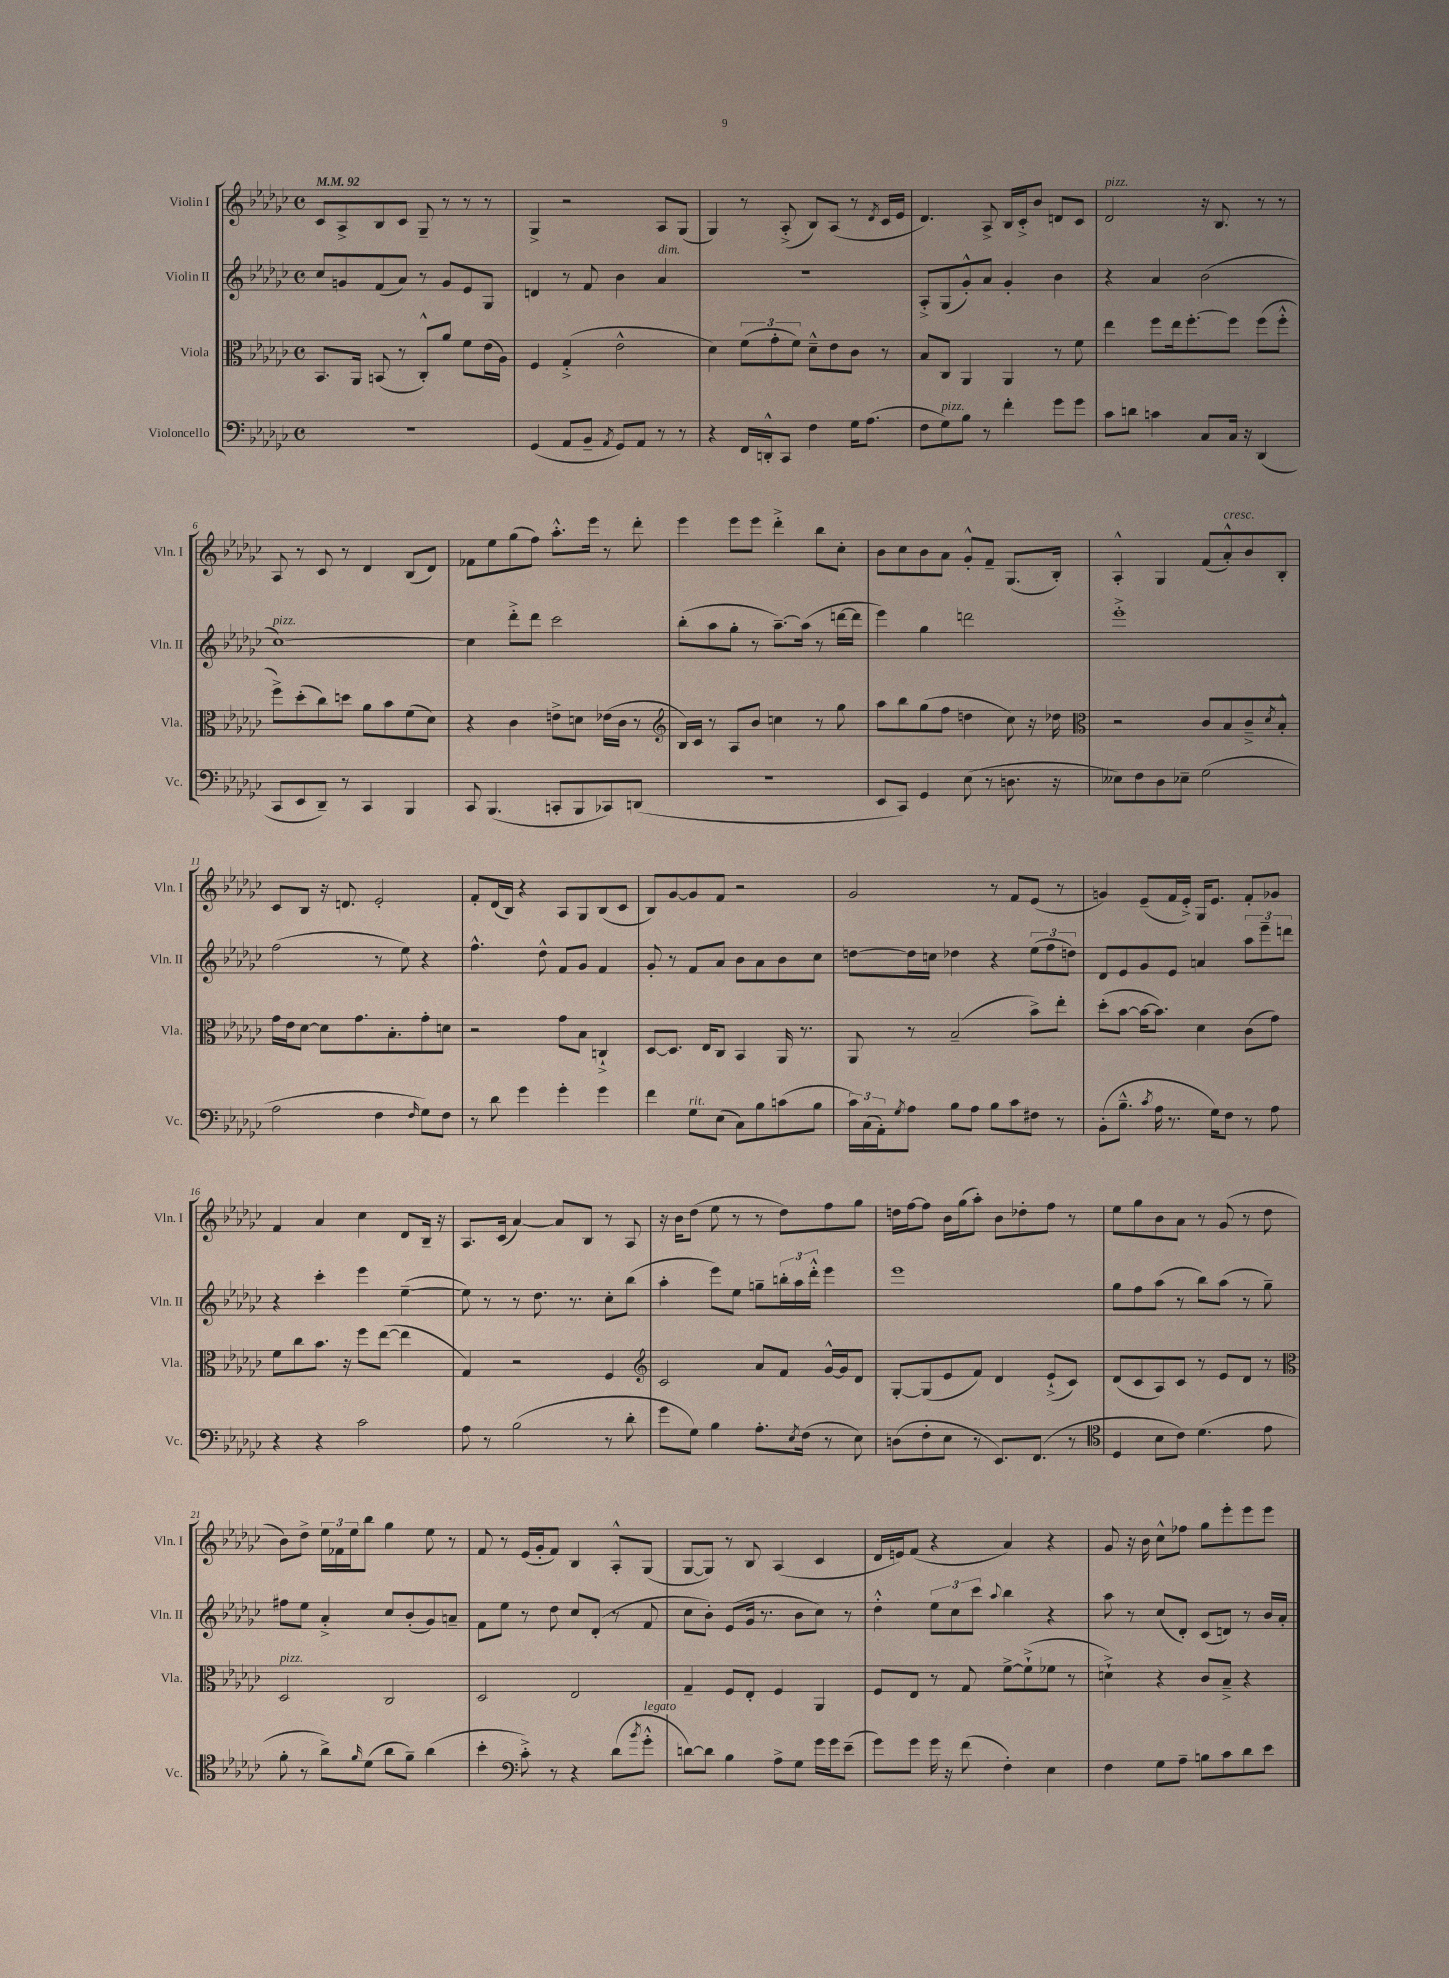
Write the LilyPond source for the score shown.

<<
\new StaffGroup <<
\new Staff = "s0" \with { instrumentName = "Violin I" shortInstrumentName = "Vln. I" } {
    \clef treble \key ges \major \defaultTimeSignature \time 4/4 \tempo 4 = 92
    ces'8 aes8-> bes8 ces'8 ges8-- r8 r8 r8 |
    ges4-> r2 aes8 ges8( |
    ges4) r8 aes8-.->( bes8) aes8( r8 \acciaccatura { des'8 } ces'16 ees'16 |
    des'4.) aes8-> bes16 ces'16-.-> bes'8 d'8 ces'8 |
    des'2^\markup { \italic "pizz." } r16 bes8. r8 r8 |
    aes8 r8 ces'8 r8 des'4 bes8( des'8) |
    fes'8 ees''8 ges''8( f''8) aes''8.-.-^ ees'''16 r8 des'''8-. |
    ees'''4 ees'''8 ees'''8 des'''4-.-> bes''8 ces''8-. |
    bes'8 ces''8 bes'8 aes'8 ges'8-.-^ f'8-- ges8.( bes16-.) |
    aes4-.-^ ges4 f'8( aes'8-.-^^\markup { \italic "cresc." }) bes'8 bes8-. |
    ces'8 bes8 r16 d'8. ees'2-. |
    f'8-. des'16( bes16) r4 aes8 ges8 bes8( ces'8 |
    bes8) ges'8~ ges'8 f'8 r2 |
    ges'2 r8 f'8 ees'8( r8 |
    g'4) ees'8--( f'16 ees'16-.->) ges16 ees'8. f'8-. ges'8 |
    f'4 aes'4 ces''4 des'8 bes16-- r16 |
    aes8. ces'16( aes'4~) aes'8 bes8 r8 aes8 |
    r16 bes'16 des''8( ees''8 r8 r8 des''8) f''8 ges''8 |
    d''16 f''16~ f''8 bes'16 ges''16( aes''8-.) bes'8 des''8-. f''8 r8 |
    ees''8 ges''8 bes'8 aes'8 r8 ges'8( r8 des''8 |
    bes'8) des''8-> \tuplet 3/2 { ees''16 fes'16 ees''16 } bes''8 ges''4 ees''8 r8 |
    f'8 r8 ees'16( ges'16-. f'8) bes4 aes8-.-^ ges8( |
    ges8~ ges8) r8 bes8 aes4( ces'4 |
    des'16 e'16) f'8( r4 aes'4) r4 |
    ges'8 r16 bes'16 ces''8-^ fes''8 ges''8 ees'''8-. ees'''8 ees'''8 \bar "|." |
}
\new Staff = "s1" \with { instrumentName = "Violin II" shortInstrumentName = "Vln. II" } {
    \clef treble \key ges \major \defaultTimeSignature \time 4/4
    ces''8 g'8 f'8( aes'8) r8 g'8 ees'8 ges8 |
    d'4 r8 f'8 bes'4 aes'4^\markup { \italic "dim." } |
    r1 |
    aes8-.-> ges8( ges'8-.-^) aes'8 ges'4-. bes'4 |
    r4 aes'4 bes'2( |
    ces''1~^\markup { \italic "pizz." }) |
    ces''4 des'''8-.-> des'''8 ces'''2 |
    bes''8-.( aes''8 ges''8-. r8 aes''8.~--) aes''16( r8 d'''16~ d'''16 |
    ees'''4) ges''4 d'''2 |
    ees'''1-.-> |
    f''2( r8 ees''8) r4 |
    f''4.-^ des''8-^ f'8 ges'8 f'4 |
    ges'8-. r8 f'8 aes'8 bes'8 aes'8 bes'8 ces''8 |
    d''8~ d''16 c''16 des''4 r4 \tuplet 3/2 { ees''8( f''8 d''8) } |
    des'8 ees'8 ges'8 ees'8 a'4 \tuplet 3/2 { aes''8 ees'''8-- d'''8 } |
    r4 ces'''4-. ees'''4 ees''4~--( |
    ees''8) r8 r8 des''8. r8. ces''8-. bes''8( |
    aes''4-. ees'''8) ees''8 g''8-- \tuplet 3/2 { b''16-. aes''16 des'''16-.-^ } ees'''4 |
    ees'''1 |
    ges''8 f''8 aes''8( r8 bes''8) aes''8( r8 ges''8--) |
    fis''8 ees''8 aes'4-.-> ces''8 bes'8-.( ges'8) a'8-- |
    f'8 ees''8 r8 des''8 ces''8 des'8-.( r8 f'8 |
    ces''8 bes'8-.) ees'8( ges'16 r8. bes'8 ces''8) r8 |
    des''4-.-^ \tuplet 3/2 { ees''8 ces''8 ces'''8 } \appoggiatura { aes''8 } bes''4 r4 |
    aes''8 r8 ces''8( des'8-.) ces'8( d'8) r8 bes'16 aes'16-. \bar "|." |
}
\new Staff = "s2" \with { instrumentName = "Viola" shortInstrumentName = "Vla." } {
    \clef alto \key ges \major \defaultTimeSignature \time 4/4
    bes,8. aes,16 b,8( r8 ces8-.-^) aes'8 f'8 ees'16( aes16) |
    f4 ges4-.->( ees'2-^ |
    des'4) \tuplet 3/2 { f'8( ges'8-. f'8) } des'8---^ ees'8 ces'8 r8 |
    bes8 ces8 aes,4 aes,4 r8 f'8 |
    ees''4 f''8 ees''16 f''8.~-. f''8 f''8( f''8-.-^ |
    f''8->) des''8-.( ces''8) d''8 aes'8 bes'8 f'8( des'8) |
    r4 ces'4 e'8-> d'8 ees'16( ces'16 r8 |
    \clef treble bes16) ces'16 r8 aes8 bes'8 c''4 r8 ges''8 |
    aes''8 bes''8 ges''8( f''8 d''4 ces''8) r16 des''16 |
    \clef alto r2 ces'8 bes8 ces'8---> \acciaccatura { des'8 } bes8-.-^ |
    ges'16 ees'16 des'8~ des'8 ges'8. bes8.-. ges'8-. d'8 |
    r2 ges'8 bes8 c4-!-> |
    des8~ des8. ees16 ces8 bes,4 aes,16 r8. |
    aes,8 r8 bes2--( bes'8->) ees''8-. |
    des''8-.( bes'8~ bes'16~ bes'8.) des'4 ces'8( ges'8) |
    f'8 ces''8 bes'8. r16 f''8 ees''8~( ees''4 |
    ges4) r2 f4 |
    \clef treble ces'2 aes'8 f'8 ges'16~-^ ges'16 des'8 |
    ges8~-. ges8( ees'8 f'8) des'4 ees'8-!->( ces'8) |
    des'8( ces'8 aes8) ces'8 r8 ees'8 des'8 r8 |
    \clef alto des2^\markup { \italic "pizz." } ces2 |
    des2 ees2 |
    ges4-- f8 ees8-. f4 aes,4 |
    f8 ees8 r8 ges8 f'8~-> f'8-!->( fes'8 r8 |
    d'4-!->) r4 ces'8 bes8---> r4 \bar "|." |
}
\new Staff = "s3" \with { instrumentName = "Violoncello" shortInstrumentName = "Vc." } {
    \clef bass \key ges \major \defaultTimeSignature \time 4/4
    R1 |
    ges,4( aes,8 bes,8-- \acciaccatura { aes,8 } ges,8) aes,8 r8 r8 |
    r4 f,16 d,16-.-^ ces,8 f4 ges16 aes8.( |
    f8 ges8^\markup { \italic "pizz." }) bes8 r8 f'4-. ges'8 ges'8 |
    ces'8 d'8 c'4 ces8 ces16 r16 des,4( |
    ces,8 ees,8 des,8--) r8 ces,4 bes,,4 |
    ces,8 bes,,4.( c,8-. bes,,8 ces,8) d,8( |
    R1 |
    ees,8 ces,8) ges,4 ees8( r8 d8. r16 |
    eeses8) f8 des8 ees8-- ges2( |
    aes2 f4 \grace { f16 } ges8) f8 |
    r8 des'8 ges'4 ges'4-. ges'4 |
    f'4 ges8^\markup { \italic "rit." } ees8( ces8) bes8 c'8( bes8 |
    \tuplet 3/2 { ces'16) ces16( aes,16-.) } \acciaccatura { ges8 } aes8 bes8 aes8 bes8 ces'8 fis8 r8 |
    bes,8-.( bes8.---^ \acciaccatura { ces'8 } aes16 r8. ges16) f8 r8 aes8 |
    r4 r4 ces'2 |
    aes8 r8 bes2( r8 des'8-. |
    ges'8 ges8) bes4 aes8.-. \acciaccatura { ees8 } f16( r8 ees8) |
    d8( f8-. ees8 r8 ees,8.) f,8.( r8 |
    \clef tenor des4 bes8 ces'8) des'4.( ees'8 |
    f'8-. r8 aes'8->) \grace { f'16 } des'8( aes'8 f'8--) aes'4( |
    bes'4-. \clef bass ces'8-.->) r8 r4 des'8( \acciaccatura { bes'8 } ges'8-.-^^\markup { \italic "legato" } |
    d'8~) d'8 bes4 aes8-> ges8 ges'16 ges'16 ees'8--( |
    ges'8) ges'8 ges'16 r16 f'8( f4-.) ees4 |
    f4 ges8 aes8-- b8 ces'8 des'8 ees'8 \bar "|." |
}
>>
>>
